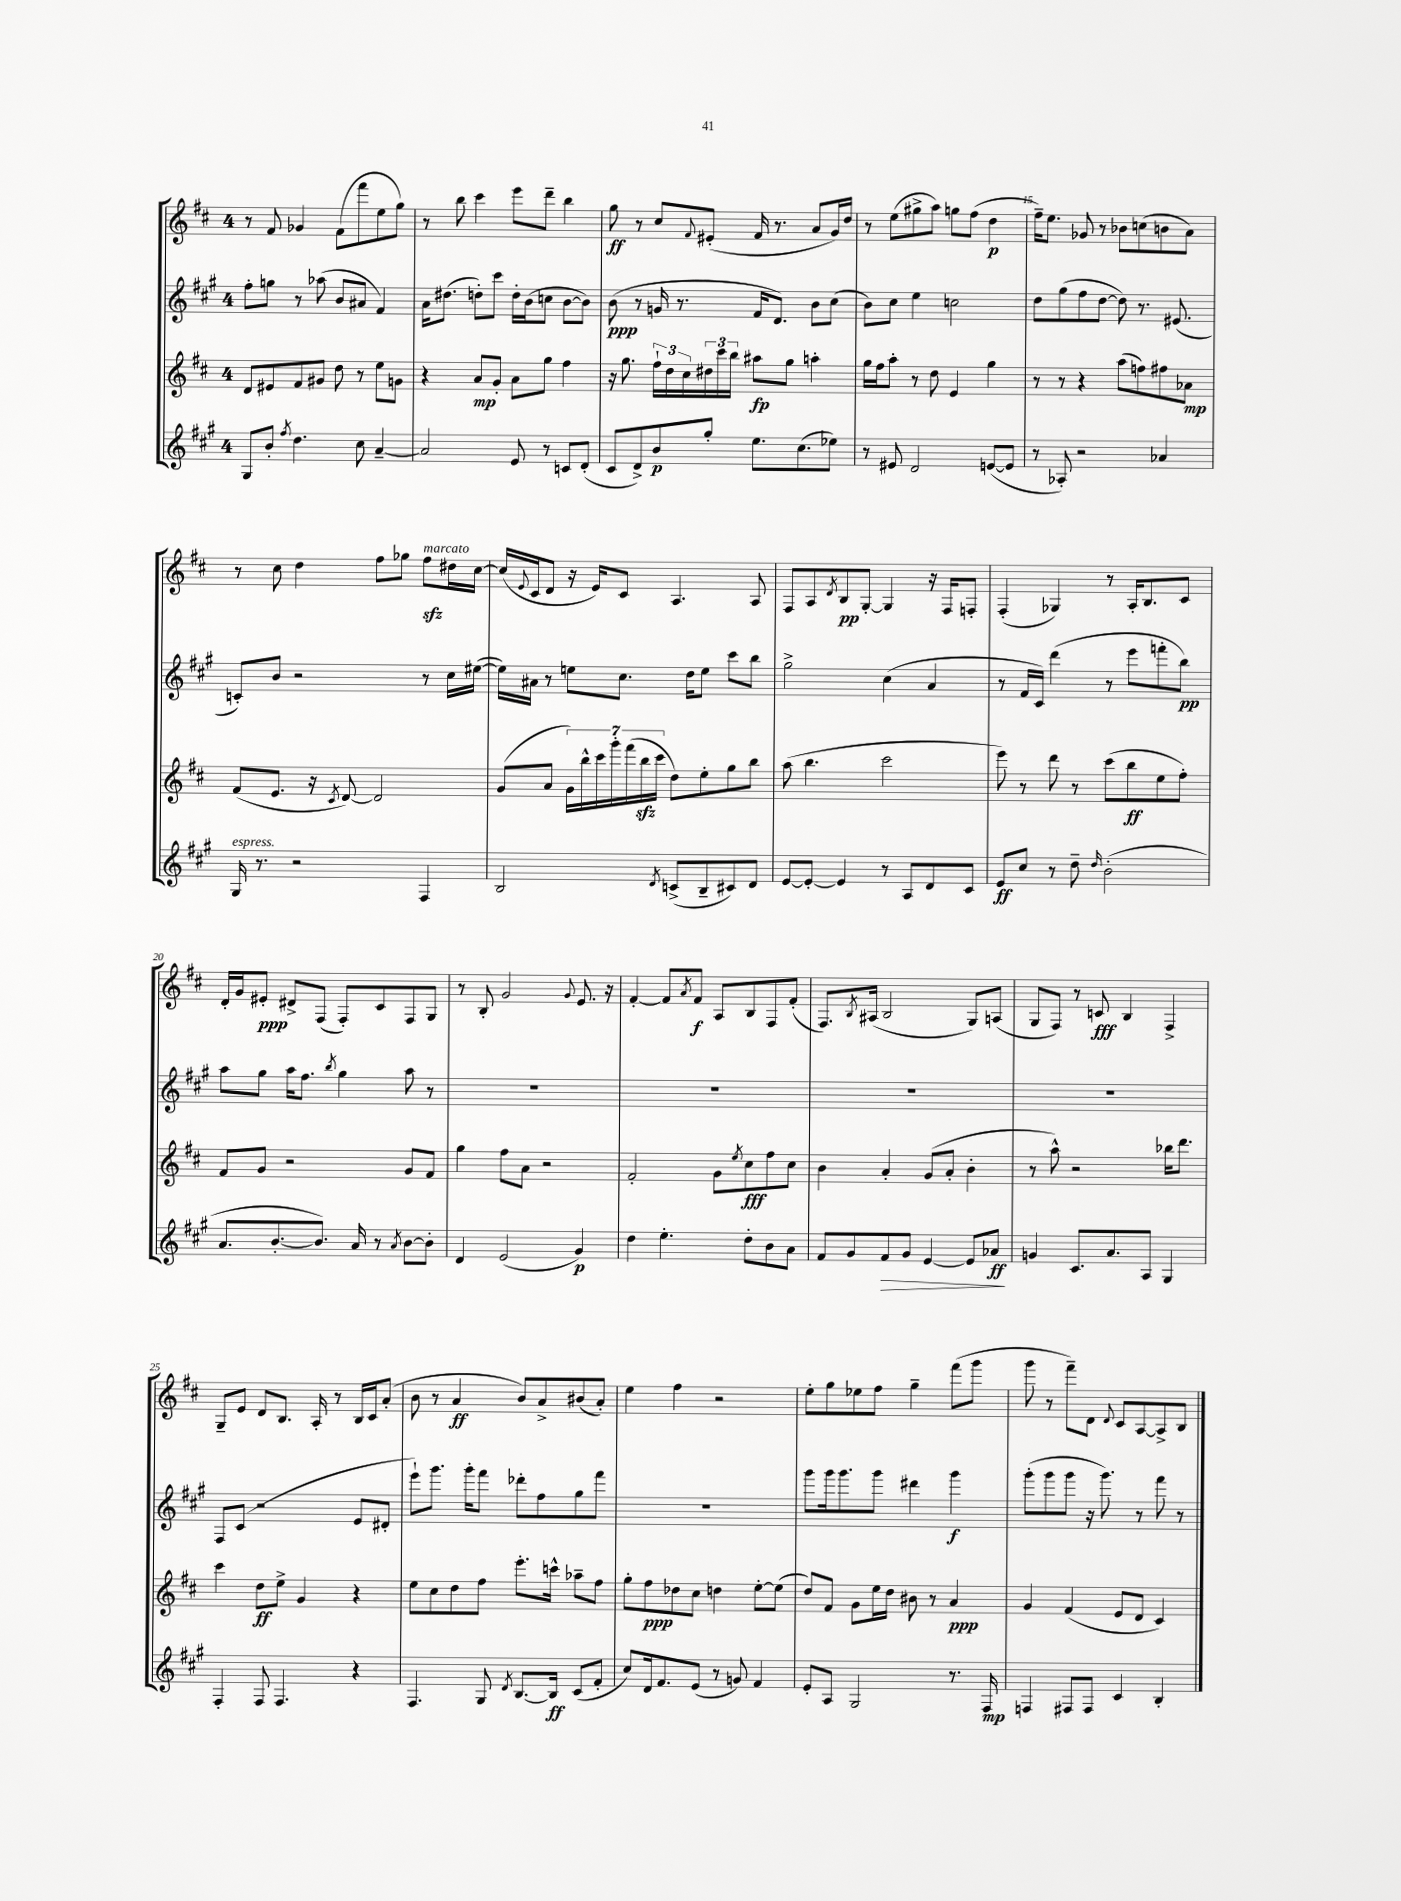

**kern	**dynam	**kern	**dynam	**kern	**dynam	**kern	**dynam
*part4	*part4	*part3	*part3	*part2	*part2	*part1	*part1
*staff4	*staff4	*staff3	*staff3	*staff2	*staff2	*staff1	*staff1
*clefG2	*	*clefG2	*	*clefG2	*	*clefG2	*
*k[f#c#g#]	*	*k[f#c#]	*	*k[f#c#g#]	*	*k[f#c#]	*
*M4/4	*	*M4/4	*	*M4/4	*	*M4/4	*
=11	=11	=11	=11	=11	=11	=11	=11
8G#/L	.	8d/L	.	8ff#'\L	.	8r	.
8b'/J	.	8e#X/	.	8ggn\J	.	8f#/	.
8qff#/	.	.	.	.	.	.	.
4.dd\	.	8f#/	.	8r	.	4g-X/	.
.	.	8g#X/J	.	(8aa-X\	.	.	.
.	.	8dd\	.	8b/L	.	(8f#\L	.
8cc#\	.	8r	.	8a#X/J	.	8fff#\	.
[4a~/	.	8ee\L	.	4f#/)	.	8ee\	.
.	.	8gn\J	.	.	.	8gg\J)	.
=12	=12	=12	=12	=12	=12	=12	=12
2a/]	.	4r	.	16a\KL	.	8r	.
.	.	.	.	(8.dd#X\J	.	.	.
.	.	.	.	.	.	8bb\	.
.	.	8a/L	mp	8ddn'\L)	.	4ccc#\	.
.	.	8g'/J	.	8ccc#\J	.	.	.
8e/	.	8a\L	.	16dd'\LL	.	8eee\L	.
.	.	.	.	(16b\J	.	.	.
8r	.	8gg\J	.	8ccn\J	.	8ddd~\J	.
8cn/L	.	4ff#\	.	[8b\L	.	4bb\	.
(8d'/J	.	.	.	8b\J])	.	.	.
=13	=13	=13	=13	=13	=13	=13	=13
8c#/L	.	16r	.	(8b\	ppp	8gg\	ff
.	.	8.gg\	.	.	.	.	.
8d^/)	.	.	.	8r	.	8r	.
8b/	p	24ff#`\LL	.	16gn/	.	8cc#/L	.
.	.	24dd\	.	.	.	.	.
.	.	.	.	8.r	.	.	.
.	.	24cc#\	.	.	.	.	.
.	.	.	.	.	.	8qqf#/	.
8gg#'/J	.	24dd#X\	.	.	.	(8e#X'/J	.
.	.	24ccc#\	.	.	.	.	.
.	.	24bb\JJ	.	.	.	.	.
8.ee\L	.	8aa#X\L	fp	16f#/KL	.	16f#/	.
.	.	.	.	8.d/J)	.	8.r	.
.	.	8gg\J	.	.	.	.	.
(8.cc#\	.	.	.	.	.	.	.
.	.	4aan'\	.	8b\L	.	8a/L	.
8ee-X\J)	.	.	.	(8cc#\J	.	16g/L)	.
.	.	.	.	.	.	16dd/JJ	.
=14	=14	=14	=14	=14	=14	=14	=14
8r	.	16gg\LL	.	8b\L)	.	8r	.
.	.	16ff#\J	.	.	.	.	.
8e#X/	.	8aa'\J	.	8cc#\J	.	(8ee\L	.
2d/	.	8r	.	4ee\	.	8gg#X^\	.
.	.	8dd\	.	.	.	8aa\J)	.
.	.	4e/	.	2ccn\	.	8ggn\L	.
.	.	.	.	.	.	(8ff#\J	.
([8en/L	.	4gg\	.	.	.	4dd\	p
8e/J]	.	.	.	.	.	.	.
=15	=15	=15	=15	=15	=15	=15	=15
8r	.	8r	.	8dd\L	.	16ff#~\KL)	.
.	.	.	.	.	.	8.ee\J	.
8A-X'/)	.	8r	.	(8gg#\	.	.	.
2r	.	4r	.	8ff#\	.	8g-X/	.
.	.	.	.	[8dd\J	.	8r	.
.	.	(8aa\L	.	8dd\])	.	8b-X\L	.
.	.	8ffn\)	.	8.r	.	(8ccn\	.
4a-X/	.	8ff#X\	.	.	.	8bn\	.
.	.	.	.	(8.e#X/	.	.	.
.	.	8a-X\J	mp	.	.	8a\J)	.
!!LO:LB:g=z
=16	=16	=16	=16	=16	=16	=16	=16
!LO:TX:a:i:t=espress.	!	!	!	!	!	!	!
16G#/	.	(8f#/L	.	8cn'/L)	.	8r	.
8.r	.	.	.	.	.	.	.
.	.	8.e/J	.	8b/J	.	8cc#\	.
2r	.	.	.	2r	.	4dd\	.
.	.	16r	.	.	.	.	.
.	.	8qc#/	.	.	.	.	.
.	.	[8d/)	.	.	.	.	.
.	.	2d/]	.	.	.	8ff#\L	.
.	.	.	.	.	.	8gg-X\J	.
!	!	!	!	!	!	!LO:TX:a:i:t=marcato	!
4F#/	.	.	.	8r	.	8ff#zz\L	.
.	.	.	.	16cc#\LL	.	16dd#X\L	.
.	.	.	.	([16ee#X\JJ	.	[16cc#\JJ	.
=17	=17	=17	=17	=17	=17	=17	=17
2B/	.	(8g/L	.	16ee#\LL])	.	(16cc#/LL]	.
.	.	.	.	.	.	8qqe/	.
.	.	.	.	16a#X\JJ	.	16c#/J	.
.	.	8a/J	.	8r	.	8d/J	.
.	.	28g\LL)	.	8een\L	.	16r	.
.	.	28bb^^\	.	.	.	.	.
.	.	.	.	.	.	16e/KL)	.
.	.	28ccc#\	.	.	.	.	.
.	.	28ggg'\	.	.	.	.	.
.	.	.	.	8.cc#\J	.	8c#/J	.
.	.	(28fff#\	.	.	.	.	.
.	.	28bbzz\	.	.	.	.	.
.	.	28ccc#\JJ	.	.	.	.	.
8qd/	.	.	.	.	.	.	.
(8cn^/L	.	8dd\L)	.	.	.	4.A/	.
.	.	.	.	16dd\KL	.	.	.
8B~/	.	8ee'\	.	8ee\J	.	.	.
8c#X/)	.	8gg\	.	8ccc#\L	.	.	.
8d/J	.	8bb\J	.	8bb\J	.	8A/	.
=18	=18	=18	=18	=18	=18	=18	=18
[8e/L	.	(8aa\	.	2gg#^\	.	8F#/L	.
8e'/J_	.	4.bb\	.	.	.	8A/	.
.	.	.	.	.	.	8qd/	.
4e/]	.	.	.	.	.	8B/	pp
.	.	.	.	.	.	[8G'/J	.
8r	.	2ccc#\	.	(4cc#\	.	4G/]	.
8A/L	.	.	.	.	.	.	.
8d/	.	.	.	4a/	.	16r	.
.	.	.	.	.	.	16F#/KL	.
8c#/J	.	.	.	.	.	8Fn'/J	.
=19	=19	=19	=19	=19	=19	=19	=19
8e/L	ff	8eee\)	.	8r	.	(4F#'/	.
8cc#/J	.	8r	.	16f#/LL	.	.	.
.	.	.	.	16c#/JJ)	.	.	.
8r	.	8ddd\	.	(4ddd\	.	4G-X/)	.
8dd~\	.	8r	.	.	.	.	.
16qqdd/	.	.	.	.	.	.	.
(2b'\	.	(8ccc#\L	.	8r	.	8r	.
.	.	8bb\	ff	8eee\L	.	16A'/KL	.
.	.	.	.	.	.	8.B/	.
.	.	8ee\	.	8fffn'\	.	.	.
.	.	8ff#'\J)	.	8bb\J)	pp	8c#/J	.
!!LO:LB:g=z
=20	=20	=20	=20	=20	=20	=20	=20
8.a/L	.	8f#/L	.	8aa\L	.	16d'/LL	.
.	.	.	.	.	.	16g/J	.
.	.	8g/J	.	8gg#\J	.	8e#X'/J	ppp
[8.b'/	.	.	.	.	.	.	.
.	.	2r	.	16aa\KL	.	8d#X^/L	.
.	.	.	.	8.ff#\J	.	.	.
8.b/J])	.	.	.	.	.	(8F#/J	.
.	.	.	.	8qbb/	.	.	.
.	.	.	.	4gg#\	.	8F#'/L)	.
16a/	.	.	.	.	.	.	.
8r	.	.	.	.	.	8c#/	.
8qa/	.	.	.	.	.	.	.
[8b\L	.	8g/L	.	8aa\	.	8F#/	.
8b'\J]	.	8f#/J	.	8r	.	8G/J	.
=21	=21	=21	=21	=21	=21	=21	=21
4d/	.	4gg\	.	1r	.	8r	.
.	.	.	.	.	.	8B'/	.
(2e/	.	8ff#\L	.	.	.	2g/	.
.	.	8a\J	.	.	.	.	.
.	.	2r	.	.	.	.	.
.	.	.	.	.	.	8qqg/	.
4g#/)	p	.	.	.	.	8.e/	.
.	.	.	.	.	.	16r	.
=22	=22	=22	=22	=22	=22	=22	=22
4dd\	.	2f#'/	.	1r	.	[4f#'/	.
4.ee'\	.	.	.	.	.	8f#/L]	.
.	.	.	.	.	.	8qa/	.
.	.	.	.	.	.	8f#/J	f
.	.	8g\L	.	.	.	8A/L	.
.	.	8qee/	.	.	.	.	.
8dd'\L	.	8cc#\	fff	.	.	8B/	.
8b\	.	8ff#\	.	.	.	8F#/	.
8a\J	.	8cc#\J	.	.	.	(8f#'/J	.
=23	=23	=23	=23	=23	=23	=23	=23
8f#/L	.	4b\	.	1r	.	8.F#/L)	.
8g#/	.	.	.	.	.	.	.
.	.	.	.	.	.	8qB/	.
.	.	.	.	.	.	(16A#X/Jk	.
!	!LO:HP:b	!	!	!	!	!	!
8f#/	>	4a'/	.	.	.	2B/	.
8g#/J	.	.	.	.	.	.	.
[4e/	.	(8g/L	.	.	.	.	.
.	.	8a'/J	.	.	.	.	.
8e/L]	.	4b'\	.	.	.	8G/L)	.
8a-X/J	ff	.	.	.	.	(8An/J	.
.	]	.	.	.	.	.	.
=24	=24	=24	=24	=24	=24	=24	=24
4gn/	.	8r	.	1r	.	8G/L	.
.	.	8aa^^\)	.	.	.	8F#/J)	.
8.c#/L	.	2r	.	.	.	8r	.
.	.	.	.	.	.	8cn/	fff
8.a/	.	.	.	.	.	.	.
.	.	.	.	.	.	4B/	.
8A/J	.	.	.	.	.	.	.
4G#/	.	16bb-X\KL	.	.	.	4F#^/	.
.	.	8.ddd\J	.	.	.	.	.
!!LO:LB:g=z
=25	=25	=25	=25	=25	=25	=25	=25
4F#'/	.	4ccc#\	.	8F#/L	.	8G~/L	.
.	.	.	.	(8c#/J	.	8e/J	.
8F#/	.	8dd\L	ff	2r	.	8d/L	.
4.F#/	.	8ee^\J	.	.	.	8.B/J	.
.	.	4g/	.	.	.	.	.
.	.	.	.	.	.	16A'/	.
.	.	.	.	.	.	8r	.
4r	.	4r	.	8e/L	.	16B/LL	.
.	.	.	.	.	.	16c#/J	.
.	.	.	.	8d#X'/J	.	(8a'/J	.
=26	=26	=26	=26	=26	=26	=26	=26
4.F#/	.	8ee\L	.	8eee`\L)	.	8b\	.
.	.	8cc#\	.	8.ggg#\J	.	8r	.
.	.	8dd\	.	.	.	4a/	ff
.	.	.	.	16ggg#'\KL	.	.	.
8G#/	.	8ff#\J	.	8fff#\J	.	.	.
8qd/	.	.	.	.	.	.	.
[8.B/L	.	8.eee'\L	.	8ddd-X'\L	.	8b/L)	.
.	.	.	.	8ff#\	.	8a^/	.
16B/Jk]	ff	16cccn^^\Jk	.	.	.	.	.
(8c#/L	.	8aa-X~\L	.	8gg#\	.	(8b#X/	.
8f#'/J	.	8ff#\J	.	8fff#\J	.	8a'/J)	.
=27	=27	=27	=27	=27	=27	=27	=27
8cc#/L)	.	8gg'\L	.	1r	.	4ee\	.
16d/k	.	8ff#\	ppp	.	.	.	.
8.f#/	.	.	.	.	.	.	.
.	.	8dd-X\	.	.	.	4ff#\	.
(8e/J	.	8cc#\J	.	.	.	.	.
8r	.	4ddn\	.	.	.	2r	.
8gn/)	.	.	.	.	.	.	.
4f#/	.	[8ee'\L	.	.	.	.	.
.	.	(8ee\J]	.	.	.	.	.
=28	=28	=28	=28	=28	=28	=28	=28
8e'/L	.	8dd/L)	.	8ggg#\L	.	8ee'\L	.
8A/J	.	8f#/J	.	16ggg#\k	.	8gg\	.
.	.	.	.	8.ggg#\	.	.	.
2G#/	.	8g\L	.	.	.	8ee-X\	.
.	.	16ee\L	.	8ggg#\J	.	8ff#\J	.
.	.	16dd\JJ	.	.	.	.	.
.	.	8b#X\	.	4ddd#X\	.	4gg~\	.
.	.	8r	.	.	.	.	.
8.r	.	4a/	ppp	4ggg#\	f	(8fff#\L	.
.	.	.	.	.	.	8ggg\J	.
16F#/	mp	.	.	.	.	.	.
=29	=29	=29	=29	=29	=29	=29	=29
4Fn/	.	4g/	.	(8ggg#'\L	.	8ggg\	.
.	.	.	.	8ggg#\	.	8r	.
8F#X/L	.	(4f#/	.	8ggg#\J	.	8fff#~\L)	.
8F#/J	.	.	.	16r	.	8d\J	.
.	.	.	.	8.ggg#\)	.	.	.
.	.	.	.	.	.	8qqd/	.
4c#/	.	8e/L	.	.	.	8c#/L	.
.	.	8d/J	.	8r	.	[8A/	.
4B'/	.	4c#/)	.	8fff#\	.	8A^/]	.
.	.	.	.	8r	.	8B/J	.
==	==	==	==	==	==	==	==
*-	*-	*-	*-	*-	*-	*-	*-
